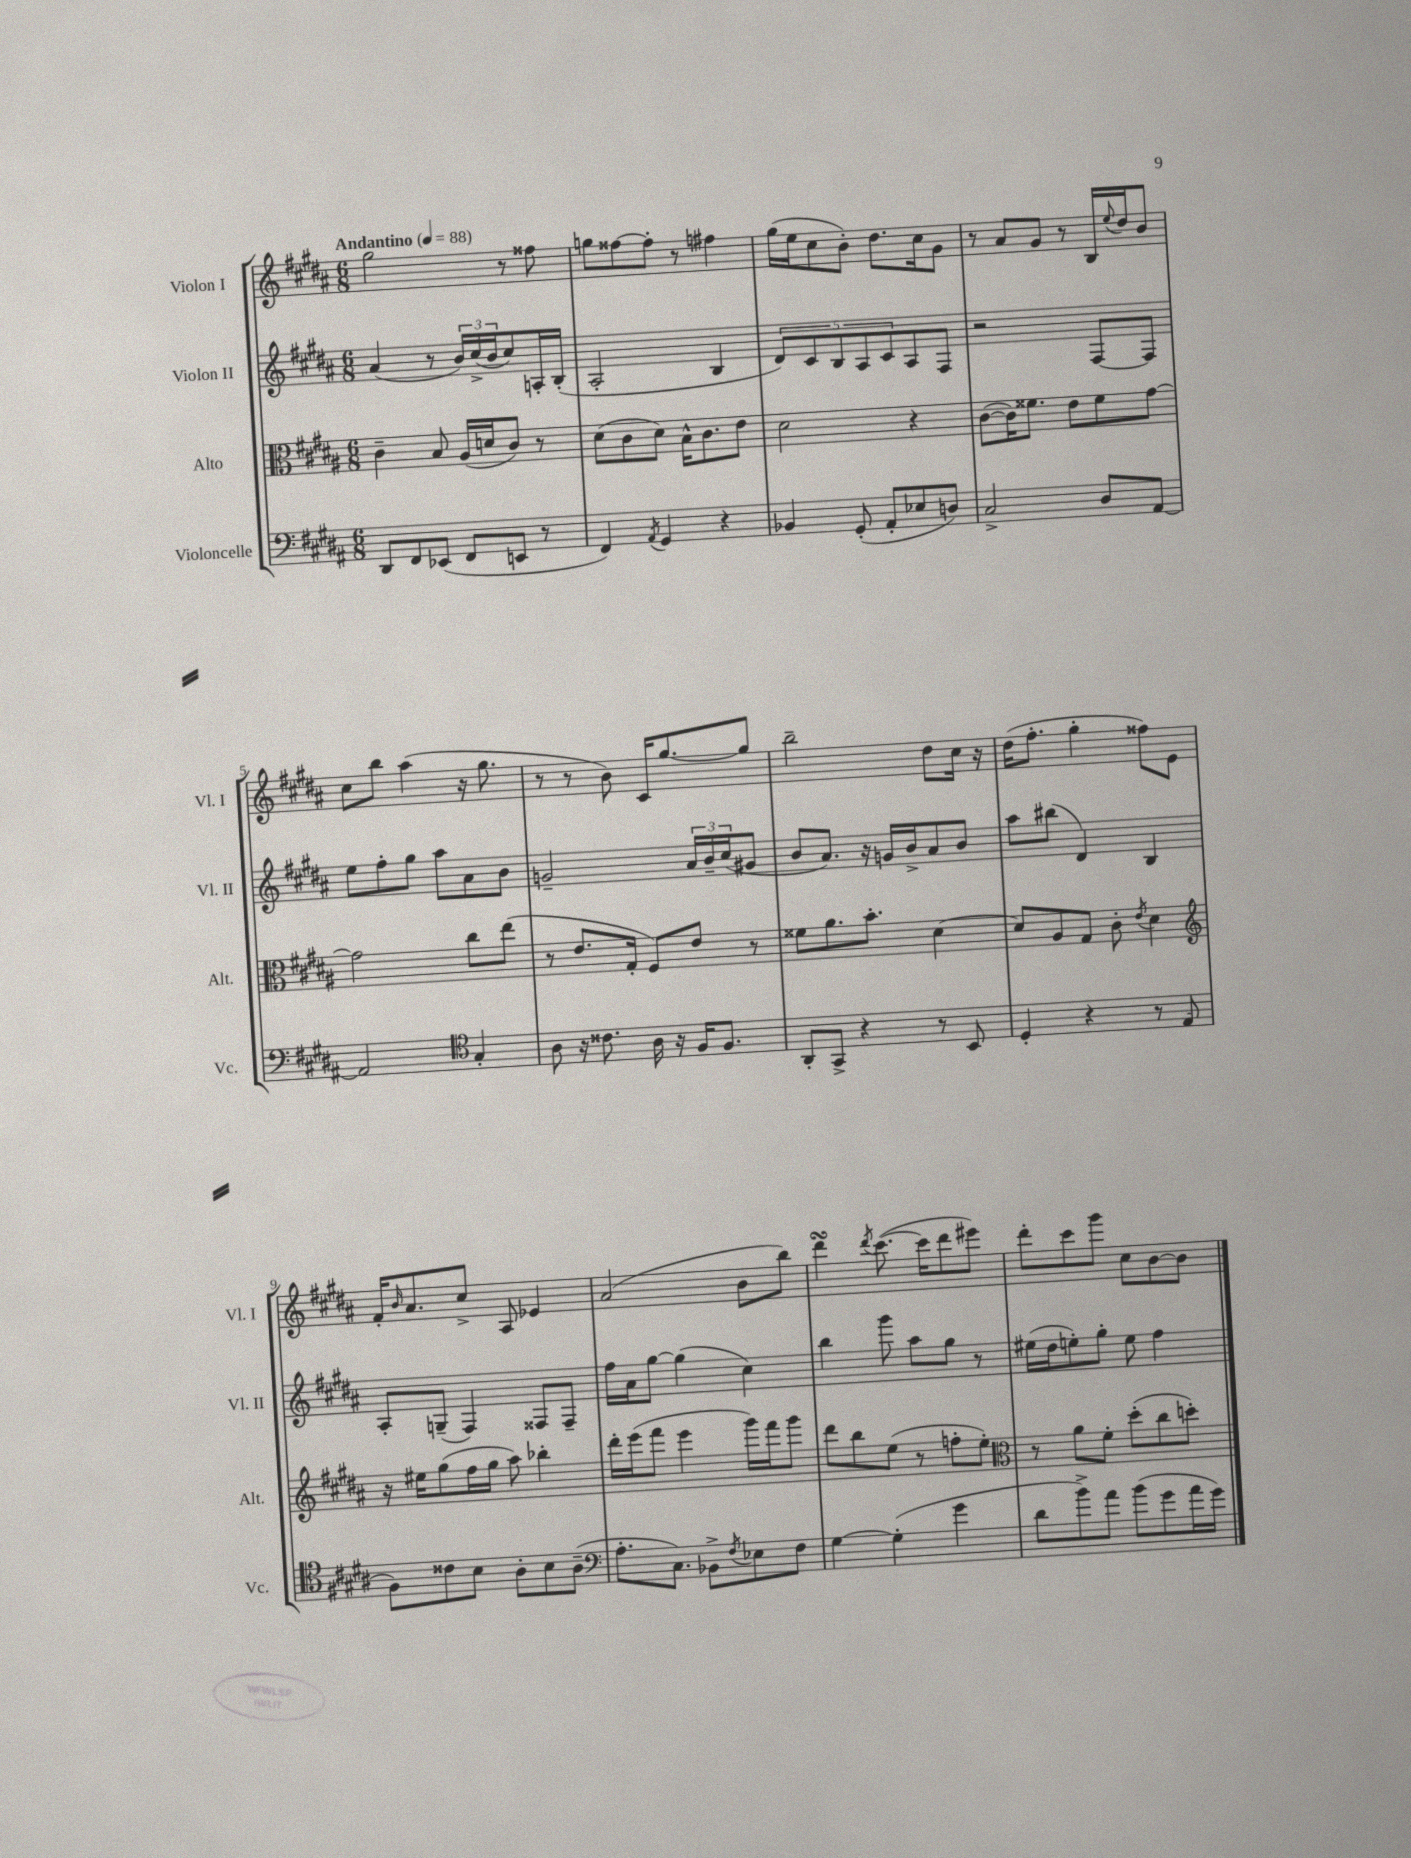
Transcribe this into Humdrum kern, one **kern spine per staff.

**kern	**kern	**kern	**kern
*part4	*part3	*part2	*part1
*staff4	*staff3	*staff2	*staff1
*I"Violoncelle	*I"Alto	*I"Violon II	*I"Violon I
*I'Vc.	*I'Alt.	*I'Vl. II	*I'Vl. I
*clefF4	*clefC3	*clefG2	*clefG2
*k[f#c#g#d#a#]	*k[f#c#g#d#a#]	*k[f#c#g#d#a#]	*k[f#c#g#d#a#]
*M6/8	*M6/8	*M6/8	*M6/8
*MM88	*MM88	*MM88	*MM88
=1	=1	=1	=1
!	!	!	!LO:TX:a:B:t=Andantino
8DD#/L	4c#~\	(4a#/	2gg#\
8FF#/	.	.	.
(8EE-X/J	8B/	8r	.
8FF#/L	(16A#/LL	24b/LL)	.
.	.	(24cc#^/	.
.	16dn/J	.	.
.	.	24b/J	.
8EEn/J	8c#/J)	8cc#/)	8r
8r	8r	16An'/L	8ff##X\
.	.	(16B'/JJ	.
=2	=2	=2	=2
4FF#/)	(8d#\L	2A#'/	8ggn\L
.	8c#\	.	[8ff##X\
8qAA#/	.	.	.
4GG#/	8d#\J)	.	8ff##'\J]
.	16B^^\KL	.	8r
.	8.c#\	.	.
4r	.	4B/	4ff#X\
.	8e\J	.	.
=3	=3	=3	=3
4BB-X/	2d#\	10d#/L)	(16gg#\LL
.	.	.	16ee\J
.	.	10c#/	.
.	.	.	8cc#\
.	.	10B/	.
(8GG#'/	.	.	8b'\J)
.	.	10A#/	.
8AA#'/L	.	.	8.dd#\L
.	.	10c#/	.
8E-X/	4r	8A#/	.
.	.	.	16cc#\k
8Dn/J)	.	8F#/J	8g#\J
=4	=4	=4	=4
2C#^/	([8c#\L	2r	8r
.	16c#\K])	.	8a#/L
.	8.f##X\J	.	.
.	.	.	8g#/J
.	8e\L	.	8r
8D#/L	8f##\	[8F#/L	16B/LL
.	.	.	8qqee/
.	.	.	16dd#/J
[8AA#/J	[8g#\J	8F#/J]	8b/J
!!LO:LB:g=z
=5	=5	=5	=5
2AA#/]	2g#\]	8ee\L	8cc#\L
.	.	8ff#'\	8bb\J
.	.	8gg#\J	(4aa#\
.	.	8aa#\L	.
*clefC4	*	*	*
4G#'/	8cc#\L	8a#\	16r
.	.	.	8.gg#\
.	(8ee\J	8b\J	.
=6	=6	=6	=6
8A#\	8r	2gn~/	8r
16r	8.e/L	.	8r
8.c##X\	.	.	.
.	.	.	8b\)
.	16G#'/Jk	.	.
16A#\	8F#/L)	.	16c#/KL
16r	.	.	[8.gg#/
16F#/KL	8e/J	24a#/LL	.
.	.	24b~/	.
8.F#/J	.	.	.
.	.	(24cc#/J	.
.	8r	8g#X/J	8gg#/J]
=7	=7	=7	=7
8AA#'/L	8f##X\L	8b/L	2bb~\
8GG#^/J	8.a#\	8.a#/J)	.
4r	.	.	.
.	8.b'\J	16r	.
.	.	16gn/LL	.
.	.	16b^/J	.
8r	[4d#\	8a#/	8dd#\L
8BB/	.	8b/J	16cc#\Jk
.	.	.	16r
=8	=8	=8	=8
4D#'/	8d#/L]	8aa#\L	(16dd#\KL
.	.	.	8.ff#'\J
.	8A#/	(8bb#X\J	.
4r	8G#/J	4d#/)	4gg#'\
.	8c#'\	.	.
.	8qe/	.	.
8r	4d#\	4B/	8ff##X\L)
(8E/	.	.	8e\J
!!LO:LB:g=z
=9	=9	=9	=9
*	*clefG2	*	*
8F#\L)	16r	8A#'/L	16f#'/KL
.	.	.	16qqb/
.	16ee#X\KL	.	8.a#/
8c##X\	(8gg#\	(8Gn~/J	.
8B\J	16ff#\L	4F#/)	8cc#^/J
.	16gg#\JJ	.	.
8A#'\L	8aa#\)	.	8A#/
8B\	4bb-X'\	8F##X/L	4e-X/
(8A#~\J	.	8F##~/J	.
=10	=10	=10	=10
*clefF4	*	*	*
8.A#'\L	16ddd#'\LL	16ff#\LL	(2a#/
.	(16eee\J	16a#\J	.
.	8fff#\J	[8gg#\J	.
8.C#\J)	.	.	.
.	4eee\	(4gg#\]	.
8BB-X^\L	.	.	.
8qF#/	.	.	.
8E-X\	16ggg#\LL)	4cc#\)	8b\L
.	16fff#\J	.	.
8F#\J	8ggg#\J	.	8bb\J)
=11	=11	=11	=11
[4G#\	8ddd#\L	4bb\	4ddd#sSsS\
.	8bb\	.	.
.	.	.	8qddd#/
(4G#'\]	(8ee\J	8ggg#\	([8.ccc#\
.	8r	8aa#\L	.
.	.	.	16ccc#\KL]
4g#\	8ffn'\L	8gg#\J	8ddd#\
.	8ee'\J)	8r	8eee#X\J)
=12	=12	=12	=12
*	*clefC3	*	*
8d#\L	8r	(16ee#X\LL	8ddd#'\L
.	.	16dd#\J	.
8b^\)	8a#\L	8een'\)	8ccc#\
8a#\J	8f#'\J	8gg#'\J	8ggg#\J
(8b\L	(8dd#'\L	8ee\	8cc#\L
8g#\	8cc#\	4ff#\	[8b\
16a#\L	8ddn'\J)	.	8b\J]
16g#\JJ)	.	.	.
==	==	==	==
*-	*-	*-	*-
